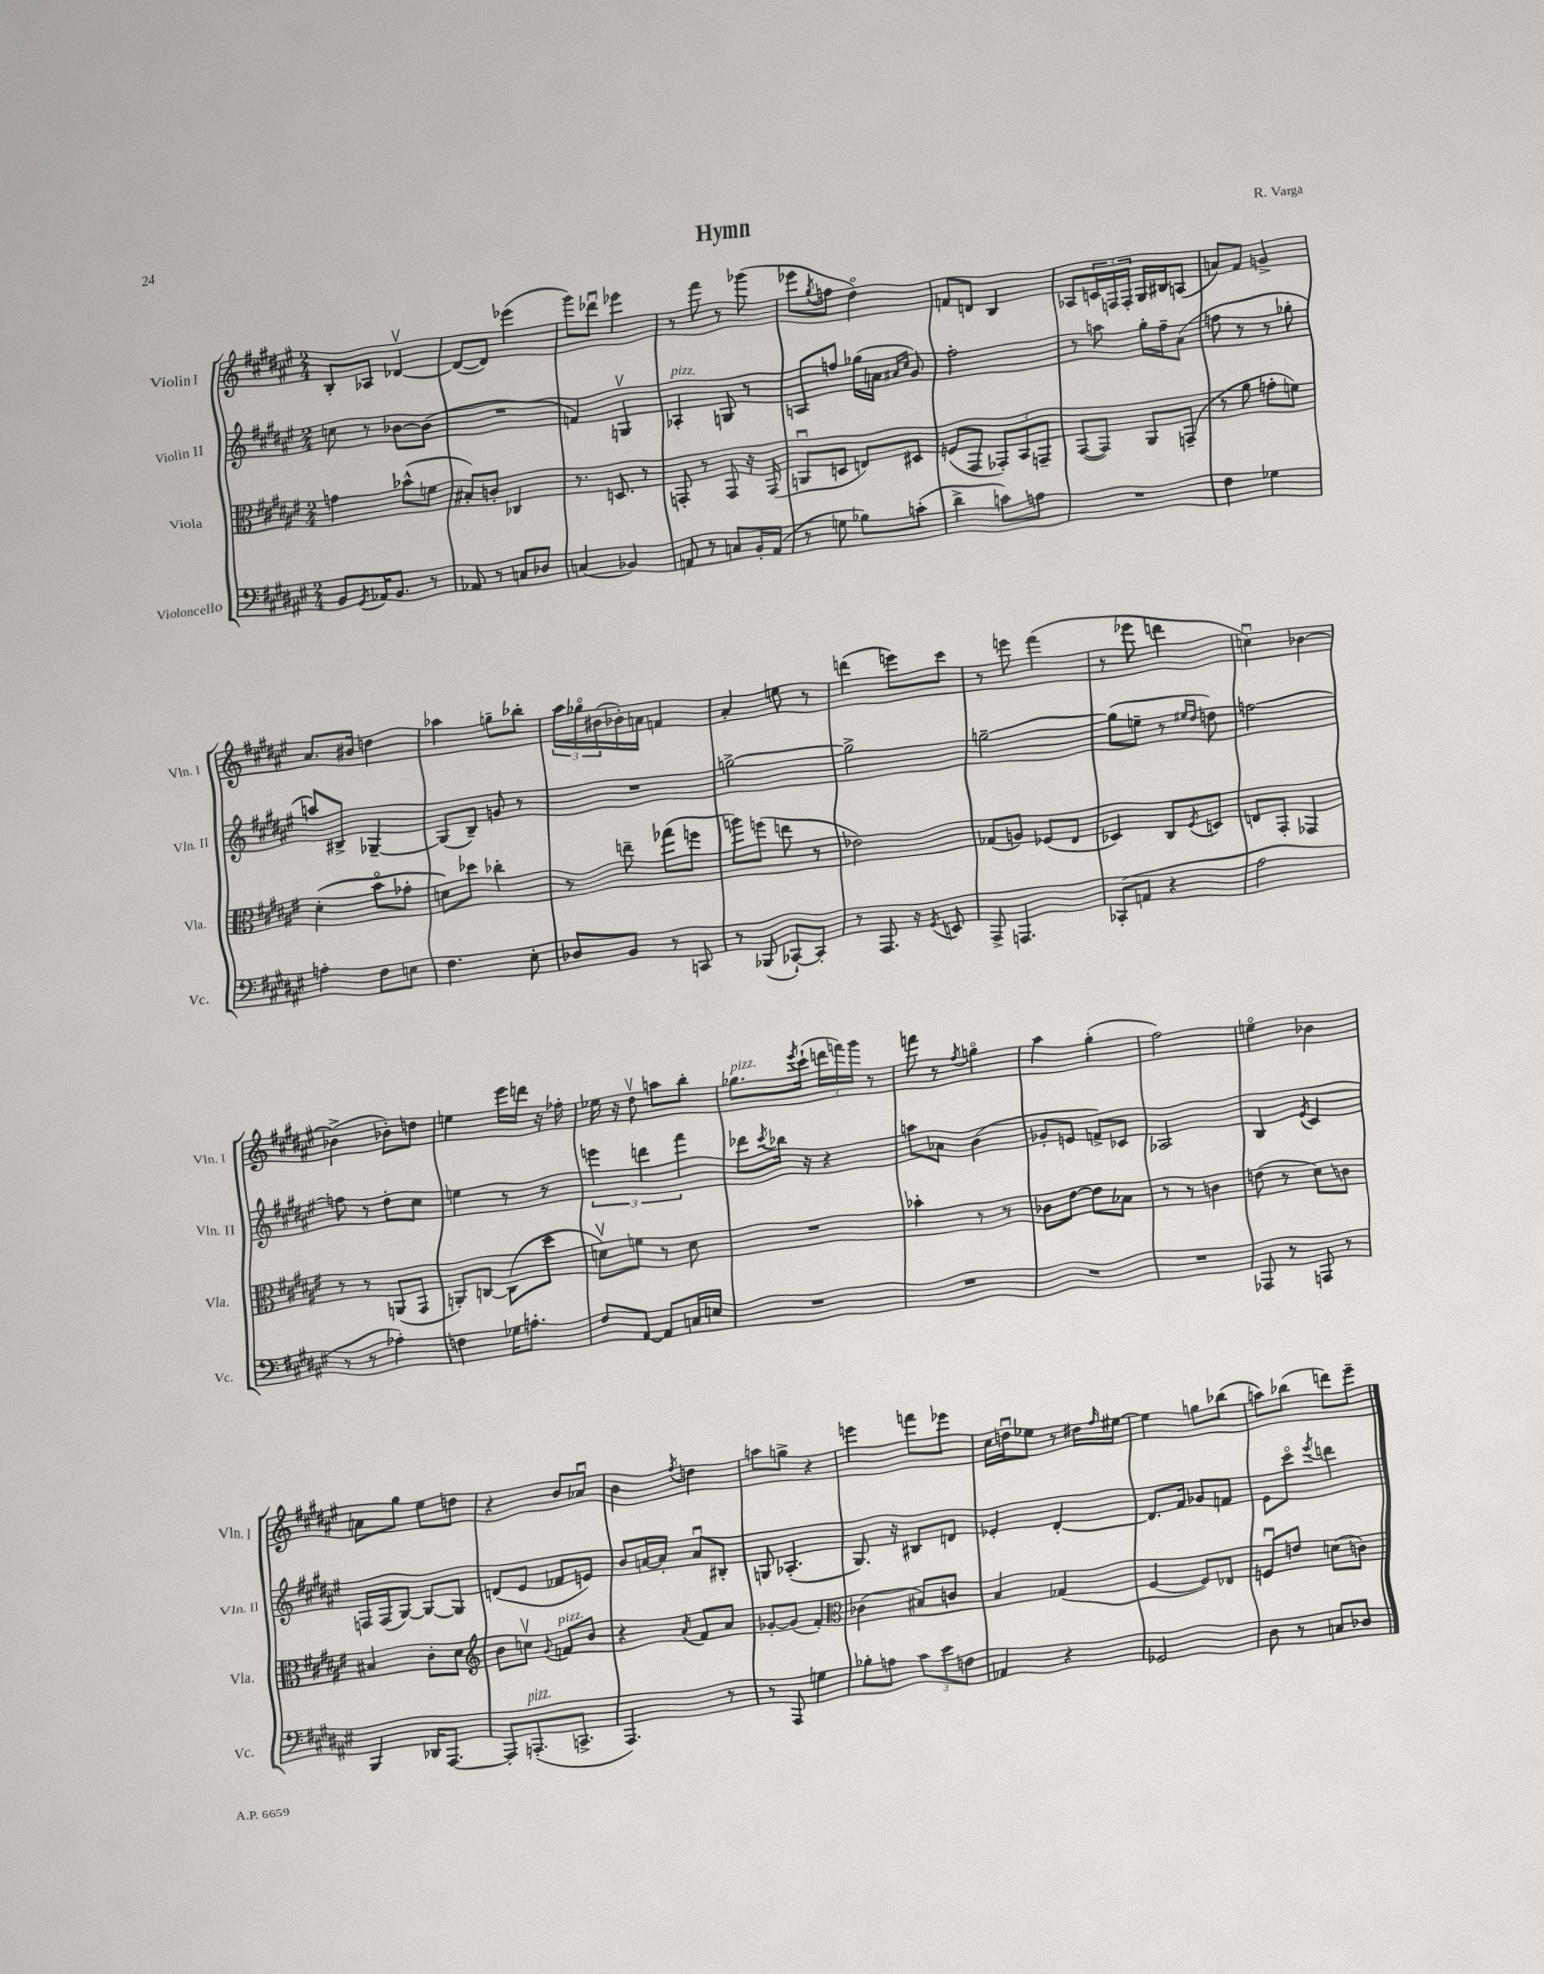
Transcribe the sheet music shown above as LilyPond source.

\header { title = "Hymn" composer = "R. Varga" }
<<
\new StaffGroup <<
\new Staff = "s0" \with { instrumentName = "Violin I" shortInstrumentName = "Vln. I" } {
    \clef treble \key fis \major \numericTimeSignature \time 2/4
    b8-. aes8 des'4~\upbow |
    des'8~( des'8) ees'''4( |
    gis'''8) des'''8\downbow ees'''4 |
    r8 fis'''8 r8 ges'''8( |
    ees'''8 \acciaccatura { gis''8 } f''8 dis''4\flageolet) |
    f'8 d'8 b4 |
    aes8 \tuplet 3/2 { c'16 f16 f16-. } gis16 bis16 a8( |
    a'8) fis'8 g'4-> |
    ais'8. bis'16 d''4 |
    aes''4 g''8-- bes''8-. |
    \tuplet 3/2 { ais''16 ges''16\flageolet bis'16( } bes'16-.) a'16 f'4 |
    ais'4-. e''8 r8 |
    d'''4( e'''8) cis'''8 |
    r8 e'''8 fis'''4( |
    r8 ees'''8 d'''4 |
    c''4\downbow) bes'4~ |
    bes'4->( bes'8-.) d''8 |
    e''4 eis'''16 d'''16 r16 fes''16-. |
    ees''16 r16 dis''8\upbow a''8 b''8-. |
    ges''8.^\markup { \italic "pizz." } \acciaccatura { eis'''8 } cis'''16-!( \tuplet 3/2 { d'''16 f'''16) gis'''16 } r8 |
    f'''8 r8 \acciaccatura { fis''8 } g''4\flageolet |
    ais''4 gis''4-.( |
    fis''2) |
    e''4\flageolet bes'4 |
    a'8 gis''8 eis''8 d''8 |
    r4 b'8 aes'8\downbow |
    b'4 \acciaccatura { fis''8 } d''4 |
    a''8 g''8-> r4 |
    e'''4 f'''8 ees'''8 |
    cis''16 d''16\downbow ees''8 r8 dis''16 \grace { fis''16 } eis''16~ |
    eis''4 g''8 bes''8( |
    a''8) bes''8( d'''8) eis'''8-- \bar "|." |
}
\new Staff = "s1" \with { instrumentName = "Violin II" shortInstrumentName = "Vln. II" } {
    \clef treble \key fis \major \numericTimeSignature \time 2/4
    c''8 r8 bes'8~ bes'8( |
    R2 |
    f'4) g4\upbow |
    aes4-.^\markup { \italic "pizz." } g8 r8 |
    a8 f''8 ges''16( a'16 \grace { ais'16 cis''16 } gis'8) |
    fis''2-. |
    r8 a''8 gis''16-. fis''16-- ais'8( |
    f''8 r8 r8 ges''8-. |
    a''8) bis8-> ges4~-- |
    ges8( b8--) g'8 r8 |
    R2 |
    g''2~-> |
    g''2-> |
    g''2~-- |
    g''8( e''8-- r8 \grace { eis''16 dis''16 } d''8) |
    f''2~ |
    f''8 r8 dis''8-. cis''8 |
    e''4 r8 r8 |
    \tuplet 3/2 { e'''4 d'''4 fis'''4 } |
    des'''8 \acciaccatura { cis'''8 } bes''16 r16 r4 |
    a''8 aes'8 b'4( |
    ges'8-. e'8 f'8->) ces'8 |
    aes2 |
    b4 \acciaccatura { eis'8 } cis'4 |
    f16 f16( gis8~) gis8~ gis8 |
    d'8( eis'8 fes'8 e'8) |
    b'8 a'16~ a'16-. a'8\downbow bis8-. |
    g8 aes4.-.( |
    gis8.) r16 bis8 d'8 |
    ees'4-. dis'4~-. |
    dis'8. fis'16 ges'8 f'8 |
    eis'8 cis'''8\flageolet \acciaccatura { eis'''8 } d'''4 \bar "|." |
}
\new Staff = "s2" \with { instrumentName = "Viola" shortInstrumentName = "Vla." } {
    \clef alto \key fis \major \numericTimeSignature \time 2/4
    g'4 bes'8-^( f'8 |
    bis8-.) c'8-. ces4 |
    r8. d8. r8 |
    g,8-. r8 g,8 r16 g,16( |
    a,8\downbow d8 e8) dis8 |
    f8( gis,8 \tuplet 3/2 { ges,8-.) b,8 g,8-- } |
    gis,8~( gis,8) ais,8 g,8--( |
    r8 ais'8 g'8-. f'8) |
    dis'4-.( b'8\flageolet ges'8-. |
    d'8) des''8 ces''4-. |
    r8 e''8-- ges''8( f''8 |
    a''8) f''8( e''8 r8 |
    ees'2) |
    ges8( a8) fes8( eis8 |
    des4) cis8 \acciaccatura { fis8 } d8 |
    e8 gis,8-. ges,4 |
    r8 r8 a,8( gis,8 |
    a,8-.) c8~ c8( dis''8 |
    d'8\upbow) f'8 r8 d'8 |
    R2 |
    bes'4-. r8 r8 |
    ces'8 eis'8~ eis'8 bes8 |
    r8 r8 c'4 |
    e'8( r8 dis'8) c'8 |
    bis4 cis'8-. dis'8 |
    \clef treble b'8 c''8\upbow \appoggiatura { gis'8 } f'8^\markup { \italic "pizz." } b'8 |
    r4 \acciaccatura { ais'8 } fis'8 ais'8 |
    ges'8~-. ges'8( fis'4-.) |
    \clef alto ces'4( bis8) c'8 |
    b4 ges4( |
    fis4~ fis8) ees8 |
    f8\downbow e'8 d'8( c'8) \bar "|." |
}
\new Staff = "s3" \with { instrumentName = "Violoncello" shortInstrumentName = "Vc." } {
    \clef bass \key fis \major \numericTimeSignature \time 2/4
    b,8 \acciaccatura { gis,8 } aes,16 b,8. r8 |
    aes,8 r8 c8 des8 |
    c4( bes,4) |
    a,8 r8 c8 b,16-. a,16( |
    r8 g8 bes8) c'8-.( |
    dis'4-> c'8) a8 |
    R2 |
    fis4 ges4 |
    a4-. fis8 e8 |
    fis4. eis8-. |
    des8 b,8 r8 c,8 |
    r8 bes,,8( ces,8~-!) ces,8-. |
    r8 ais,,8. r16 \acciaccatura { gis,8 } e,8 |
    ais,,8-> a,,4. |
    ces,8-.( a,8 r4 |
    ais2 |
    r8 r8 aes4-.) |
    f4 ges16 a8.-. |
    fis8 ais,8~ ais,8 c16 e16 |
    R2 |
    R2 |
    R2 |
    R2 |
    aes,,8 r8 a,,8 r8 |
    b,,4 des,16 ais,,8.~ |
    ais,,8-. a,,8.-.^\markup { \italic "pizz." }( c,8.-> |
    ais,,4.) r8 |
    r8 ais,,8 g4 |
    bes8-. a8 \tuplet 3/2 { cis'8 eis'8 f8 } |
    aes,4 r4 |
    ges,2 |
    dis8 r8 c8 des8 \bar "|." |
}
>>
>>
\layout { \context { \Score \remove "Bar_number_engraver" } }
